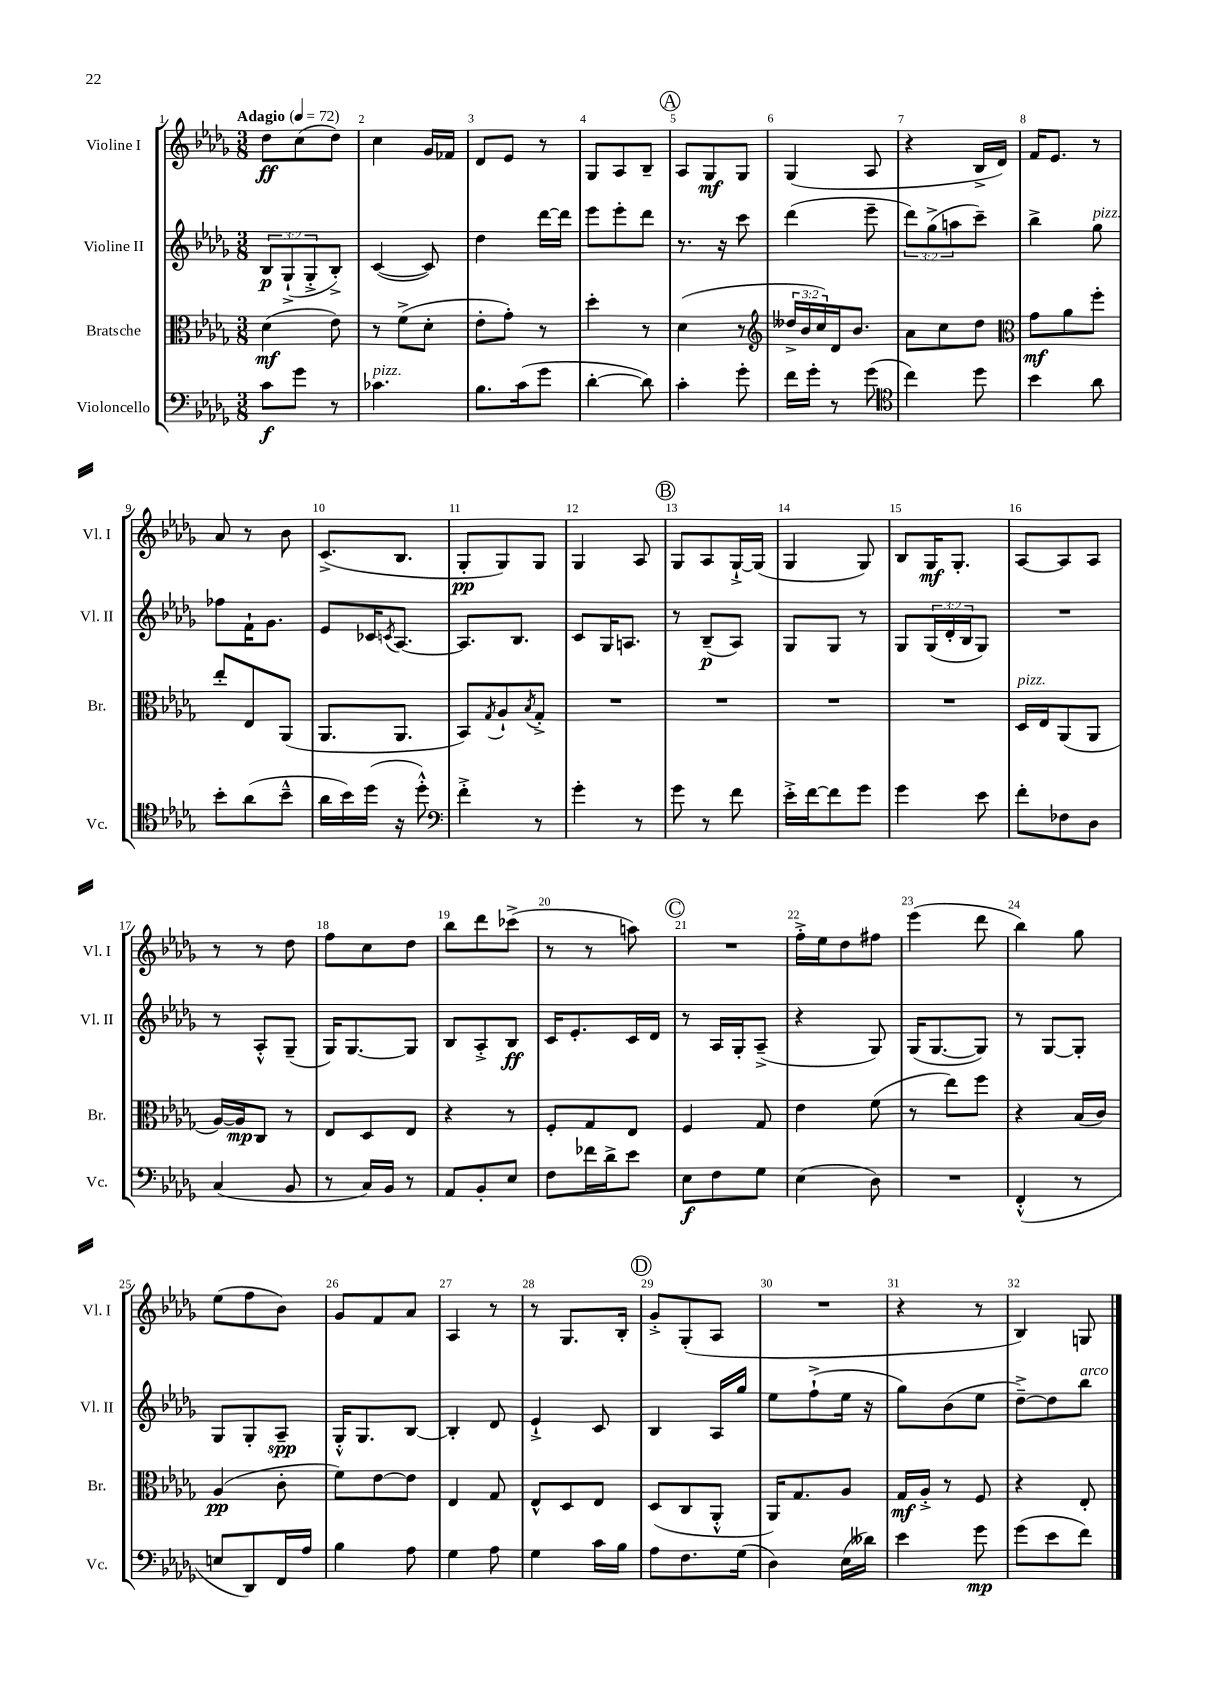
<<
\new StaffGroup <<
\new Staff = "s0" \with { instrumentName = "Violine I" shortInstrumentName = "Vl. I" } {
    \clef treble \key des \major \numericTimeSignature \time 3/8 \tempo "Adagio" 4 = 72
    des''8\ff c''8( des''8) |
    c''4 ges'16 fes'16 |
    des'8 ees'8 r8 |
    ges8 aes8 bes8-- |
    \mark \markup { \circle "A" } aes8 ges8\mf ges8 |
    ges4( aes8 |
    r4 bes16-> des'16) |
    f'16 ees'8. r8 |
    aes'8 r8 bes'8 |
    c'8.->( bes8. |
    ges8-.\pp ges8) ges8 |
    ges4 aes8 |
    \mark \markup { \circle "B" } ges8 aes8 ges16~-!-> ges16( |
    ges4 ges8) |
    bes8 ges16\mf ges8.-. |
    aes8~ aes8 aes8 |
    r8 r8 des''8 |
    f''8 c''8 des''8 |
    bes''8 des'''8 ces'''8->( |
    r8 r8 a''8) |
    \mark \markup { \circle "C" } R4. |
    f''16-.-> ees''16 des''8 fis''8 |
    ees'''4( des'''8 |
    bes''4) ges''8 |
    ees''8( f''8 bes'8) |
    ges'8 f'8 aes'8 |
    aes4 r8 |
    r8 ges8. bes16-. |
    \mark \markup { \circle "D" } ges'8-.-> ges8-.( aes8 |
    R4. |
    r4 r8 |
    bes4) g8 \bar "|." |
}
\new Staff = "s1" \with { instrumentName = "Violine II" shortInstrumentName = "Vl. II" } {
    \clef treble \key des \major \numericTimeSignature \time 3/8 \override Staff.TupletNumber.text = #tuplet-number::calc-fraction-text
    \tuplet 3/2 { bes8\p ges8-!->( ges8-.-> } bes8-.->) |
    c'4~( c'8) |
    des''4 des'''16~ des'''16 |
    ees'''8 ees'''8-. des'''8 |
    \mark \markup { \circle "A" } r8. r16 c'''8 |
    des'''4( ees'''8-- |
    \tuplet 3/2 { des'''8) ges''8->( a''8 } c'''8--) |
    bes''4-> ges''8^\markup { \italic "pizz." } |
    fes''8 f'16-! ges'8. |
    ees'8 ces'16 \acciaccatura { c'8 } aes8.~ |
    aes8. bes8. |
    c'8 ges16 a8. |
    \mark \markup { \circle "B" } r8 bes8--\p( aes8) |
    ges8 ges8 r8 |
    ges8 \tuplet 3/2 { ges16( des'16-. bes16 } ges8) |
    R4. |
    r8 aes8-.-^ ges8--( |
    ges16) ges8.~ ges8 |
    bes8 aes8-.-> bes8\ff |
    c'16 ees'8.-. c'16 des'16 |
    \mark \markup { \circle "C" } r8 aes16 ges16-. aes8--->( |
    r4 ges8) |
    ges16( ges8.~ ges8) |
    r8 ges8~ ges8-. |
    ges8 ges8-. aes8--\spp |
    ges16-.-^ ges8. bes8~ |
    bes4-. des'8 |
    ees'4-!-> c'8 |
    \mark \markup { \circle "D" } bes4 aes16 ges''16 |
    ees''8 f''8-!->( ees''16 r16 |
    ges''8) bes'8( ees''8 |
    des''8~--->) des''8 bes''8^\markup { \italic "arco" } \bar "|." |
}
\new Staff = "s2" \with { instrumentName = "Bratsche" shortInstrumentName = "Br." } {
    \clef alto \key des \major \numericTimeSignature \time 3/8 \override Staff.TupletNumber.text = #tuplet-number::calc-fraction-text
    des'4\mf( ees'8) |
    r8 f'8->( des'8-. |
    ees'8-. ges'8-.) r8 |
    des''4-. r8 |
    \mark \markup { \circle "A" } des'4( r8 |
    \clef treble \tuplet 3/2 { deses''16-> bes'16 c''16) } des'16 bes'8. |
    aes'8 c''8 des''8 |
    \clef alto ges'8\mf aes'8 f''8-. |
    ees''8-. ees8 aes,8( |
    aes,8. aes,8. |
    bes,8) \acciaccatura { ges8 } aes8-! \acciaccatura { bes8 } ges8-.-> |
    R4. |
    \mark \markup { \circle "B" } R4. |
    R4. |
    R4. |
    des16^\markup { \italic "pizz." } ees16 aes,8( aes,8 |
    aes16~) aes16\mp c8 r8 |
    ees8 des8 ees8 |
    r4 r8 |
    f8-. ges8 ees8 |
    \mark \markup { \circle "C" } f4 ges8 |
    ees'4 f'8( |
    r8 ees''8) f''8 |
    r4 bes16( c'16) |
    aes4\pp( c'8-. |
    f'8) ees'8~ ees'8 |
    ees4 ges8 |
    ees8-^ des8 ees8 |
    \mark \markup { \circle "D" } des8( c8 aes,8-.-^ |
    aes,16) ges8. aes8 |
    ges16\mf aes16-.-> r8 f8 |
    r4 ees8-. \bar "|." |
}
\new Staff = "s3" \with { instrumentName = "Violoncello" shortInstrumentName = "Vc." } {
    \clef bass \key des \major \numericTimeSignature \time 3/8
    c'8\f ges'8 r8 |
    ces'4.^\markup { \italic "pizz." } |
    bes8. c'16( ges'8 |
    des'4~-. des'8) |
    \mark \markup { \circle "A" } c'4-. ges'8-. |
    f'16 ges'16-. r8 ges'8( |
    \clef tenor c''4) des''8 |
    bes'4 aes'8 |
    bes'8-. aes'8( bes'8---^ |
    aes'16 bes'16) des''16( r16 des''8-.-^) |
    \clef bass f'4-.-> r8 |
    ges'4-. r8 |
    \mark \markup { \circle "B" } ges'8 r8 f'8 |
    ees'16-.-> f'16~ f'8 ges'8 |
    ges'4 ees'8 |
    f'8-. fes8 des8 |
    c4( bes,8 |
    r8 c16) bes,16 r8 |
    aes,8 bes,8-. ees8 |
    f8 fes'16 des'16-> ees'8 |
    \mark \markup { \circle "C" } ees8\f f8 ges8 |
    ees4( des8) |
    R4. |
    f,4-.-^( r8 |
    e8 des,8) f,16 aes16 |
    bes4 aes8 |
    ges4 aes8 |
    ges4 c'16 bes16 |
    \mark \markup { \circle "D" } aes8 f8. ges16( |
    des4) ees16( deses'16) |
    ees'4 ges'8\mp |
    ges'8( ees'8 f'8) \bar "|." |
}
>>
>>
\layout { \context { \Score \override BarNumber.break-visibility = ##(#f #t #t) barNumberVisibility = #all-bar-numbers-visible } }
